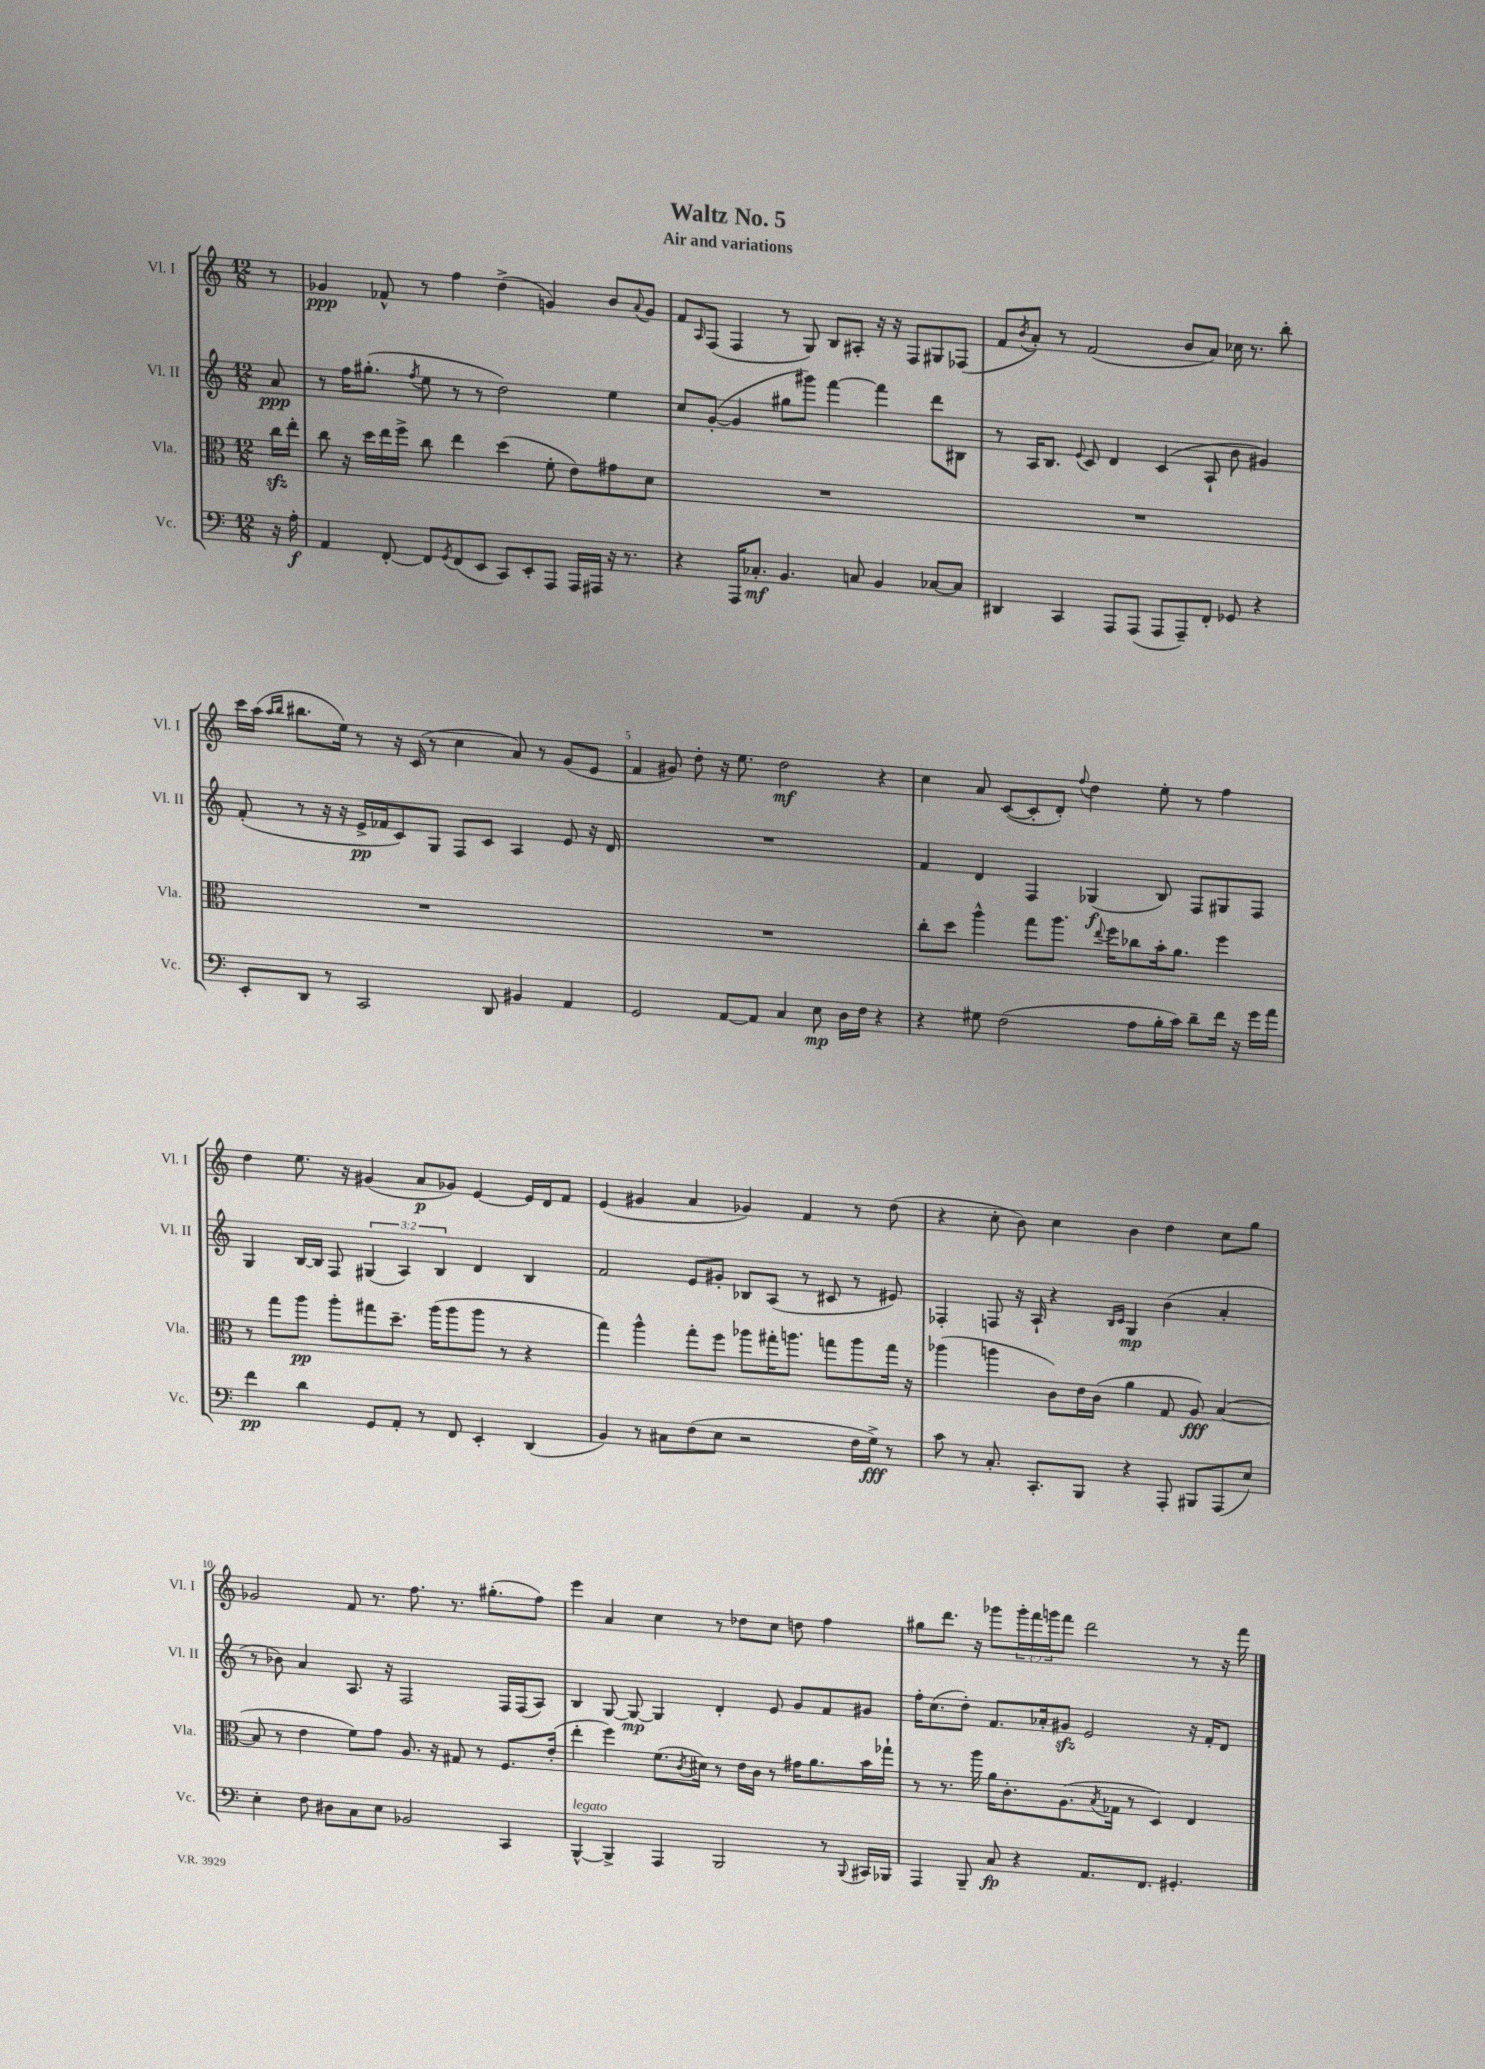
\header { title = "Waltz No. 5" subtitle = "Air and variations" }
<<
\new StaffGroup <<
\new Staff = "s0" \with { instrumentName = "Vl. I" shortInstrumentName = "Vl. I" } {
    \clef treble \key c \major \numericTimeSignature \time 12/8 \override Staff.TupletNumber.text = #tuplet-number::calc-fraction-text \partial 8
    r8 |
    ges'4\ppp fes'8-^ r8 f''4 d''4->( g'4) b'8 \appoggiatura { a'8 } g'8 |
    f'8 \grace { a16 } f8( f4 r8 g8) b8 ais8-. r16 r16 f8 gis8 fes8( |
    f'8 \acciaccatura { b'8 } a'8-.) r8 f'2( b'8 a'8) ces''16 r8. b''8-. |
    c'''16 a''16( \grace { a''16 b''16 } bis''8. e''16) r8 r16 c'16( r8 c''4 a'8) r8 g'8( e'8 |
    f'4 gis'8) d''8-. r16 e''8. d''2\mf r4 |
    c''4 a'8 c'8~( c'8-. d'8-.) \appoggiatura { f''8 } d''4 e''8-. r8 f''4 |
    d''4 e''8. r16 gis'4( a'8\p ges'8) e'4~ e'16 d'16 f'8 |
    e'4( gis'4 a'4 ges'4) f'4 r8 d''8( |
    r4 c''8-. b'8) c''4 b'4 d''4 c''8 g''8 |
    ges'2 f'8 r8. f''8. r8. gis''8.-.( f''8) |
    e'''4 a'4 c''4 r8 des''8 c''8 d''8 f''4 |
    gis''8 d'''8. r16 ges'''8 \tuplet 3/2 { ges'''16-. f'''16 g'''16 } f'''8 d'''2 r8 r16 f'''16 \bar "|." |
}
\new Staff = "s1" \with { instrumentName = "Vl. II" shortInstrumentName = "Vl. II" } {
    \clef treble \key c \major \numericTimeSignature \time 12/8 \override Staff.TupletNumber.text = #tuplet-number::calc-fraction-text \partial 8
    a'8\ppp |
    r8 f''16 gis''8.-.( \acciaccatura { f''8 } e''8 r8 r8 d''2) e''4 |
    c''8 g'8~-.( g'4 gis''8 gis'''8) f'''4~ f'''4 d'''8 bis8 |
    r8 a16 b8. \appoggiatura { e'8 } c'8 d'4 c'4( a8-! b'8 gis'4) |
    f'8-.( r8 r16 r16 e'16->\pp fes'16 c'8) g8 f8 c'8 a4 e'8 r16 d'16 |
    R1. |
    f'4 d'4 f4 ges4\f( b8) f8 gis8 f8 |
    g4 b16~ b16 f8 \tuplet 3/2 { gis4( a4) b4 } d'4 b4 |
    f'2 e'8 gis'8-. bes8 a8( r8 cis'8 r8 eis'8) |
    fes4-. f8 r16 a16-! r4 \grace { b16 c'16 } g4\mp b'4( a'4-. |
    r8 bes'8) a'4 a8. r16 f2 f16 f16( a8) |
    b4 g8~ g8~\mp g4 d'4-. e'8 g'8 f'8 gis'8 |
    f''16-. c''8.( d''8-.) f'8. aes'16-. gis'8\sfz e'2 r16 f'16-. d'8 \bar "|." |
}
\new Staff = "s2" \with { instrumentName = "Vla." shortInstrumentName = "Vla." } {
    \clef alto \key c \major \numericTimeSignature \time 12/8 \partial 8
    c''16\sfz e''16-. |
    c''8 r16 d''16 e''16 f''16-> c''8 e''4 d''4( f'8-. e'8) gis'8 d'8 |
    R1. |
    R1. |
    R1. |
    R1. |
    c''8-. d''8 a''4-^ g''8 a''8. \appoggiatura { e''8 } f''16 ces''8 b'16-. a'8. f''4 |
    r8 g''8 a''8\pp a''8-. gis''8 d''8.-- a''16( a''8 a''8 r8 r4 |
    g''4) a''4-^ g''8-. f''8 aes''8 gis''16-. a''8. g''8 a''8 g''16 r16 |
    aes''4( a''4 c'8) e'16 c'16( a'4 g8 a8\fff) b4~( |
    b8 r8 e'4 f'8) g'8 a8. r16 gis8 r8 f8. e'16-.( |
    e''4-. f''4) f'8.( \acciaccatura { c'8 } dis'16) r8 e'16 c'16 r8 gis'16 a'8. b'16 ges''16-! |
    r8 r8. a''16 a'16 c'8.-. a8.( \acciaccatura { b8 } ges16 r8 d4) e4 \bar "|." |
}
\new Staff = "s3" \with { instrumentName = "Vc." shortInstrumentName = "Vc." } {
    \clef bass \key c \major \numericTimeSignature \time 12/8 \partial 8
    r16 a16-.\f |
    a,4 f,8~-. f,8 \acciaccatura { g,8 } f,8( e,8 c,8) e,8-. a,,8 a,,16 ais,,16 r16 r8. |
    r4 a,,16 ces8.-.\mf b,4. c8 b,4 ces8~ ces8 |
    dis,4 c,4 a,,8 a,,8( a,,8 a,,8--) f,8-. ges,8 r4 |
    e,8-. d,8 r8 c,2 d,8 bis,4 a,4 |
    g,2 a,8~ a,8 c4 e8\mp d16 f16 r4 |
    r4 gis8 f2( a8 b16-. c'16) d'8-- f'16 r16 g'16 a'16 |
    f'4\pp d'4 g,8 a,8-. r8 f,8 e,4-. d,4( |
    b,4) r8 cis8 f8( e8 r2 f16 g16->\fff) r8 |
    c'8 r8 c8.-. c,8.-. b,,8 r4 a,,8-. bis,,8 a,,8( e8) |
    e4-. f8 dis8 c8 e8 bes,2 c,4 |
    b,,4~-^^\markup { \italic "legato" } b,,4-> a,,4 b,,2 r8 \appoggiatura { b,,8 } cis,16 bes,,16 |
    a,,4 b,,8-- c8\fp r4 a,8. f,8. gis,4.-. \bar "|." |
}
>>
>>
\layout { \context { \Score \override BarNumber.break-visibility = ##(#f #t #t) barNumberVisibility = #(every-nth-bar-number-visible 5) } }
